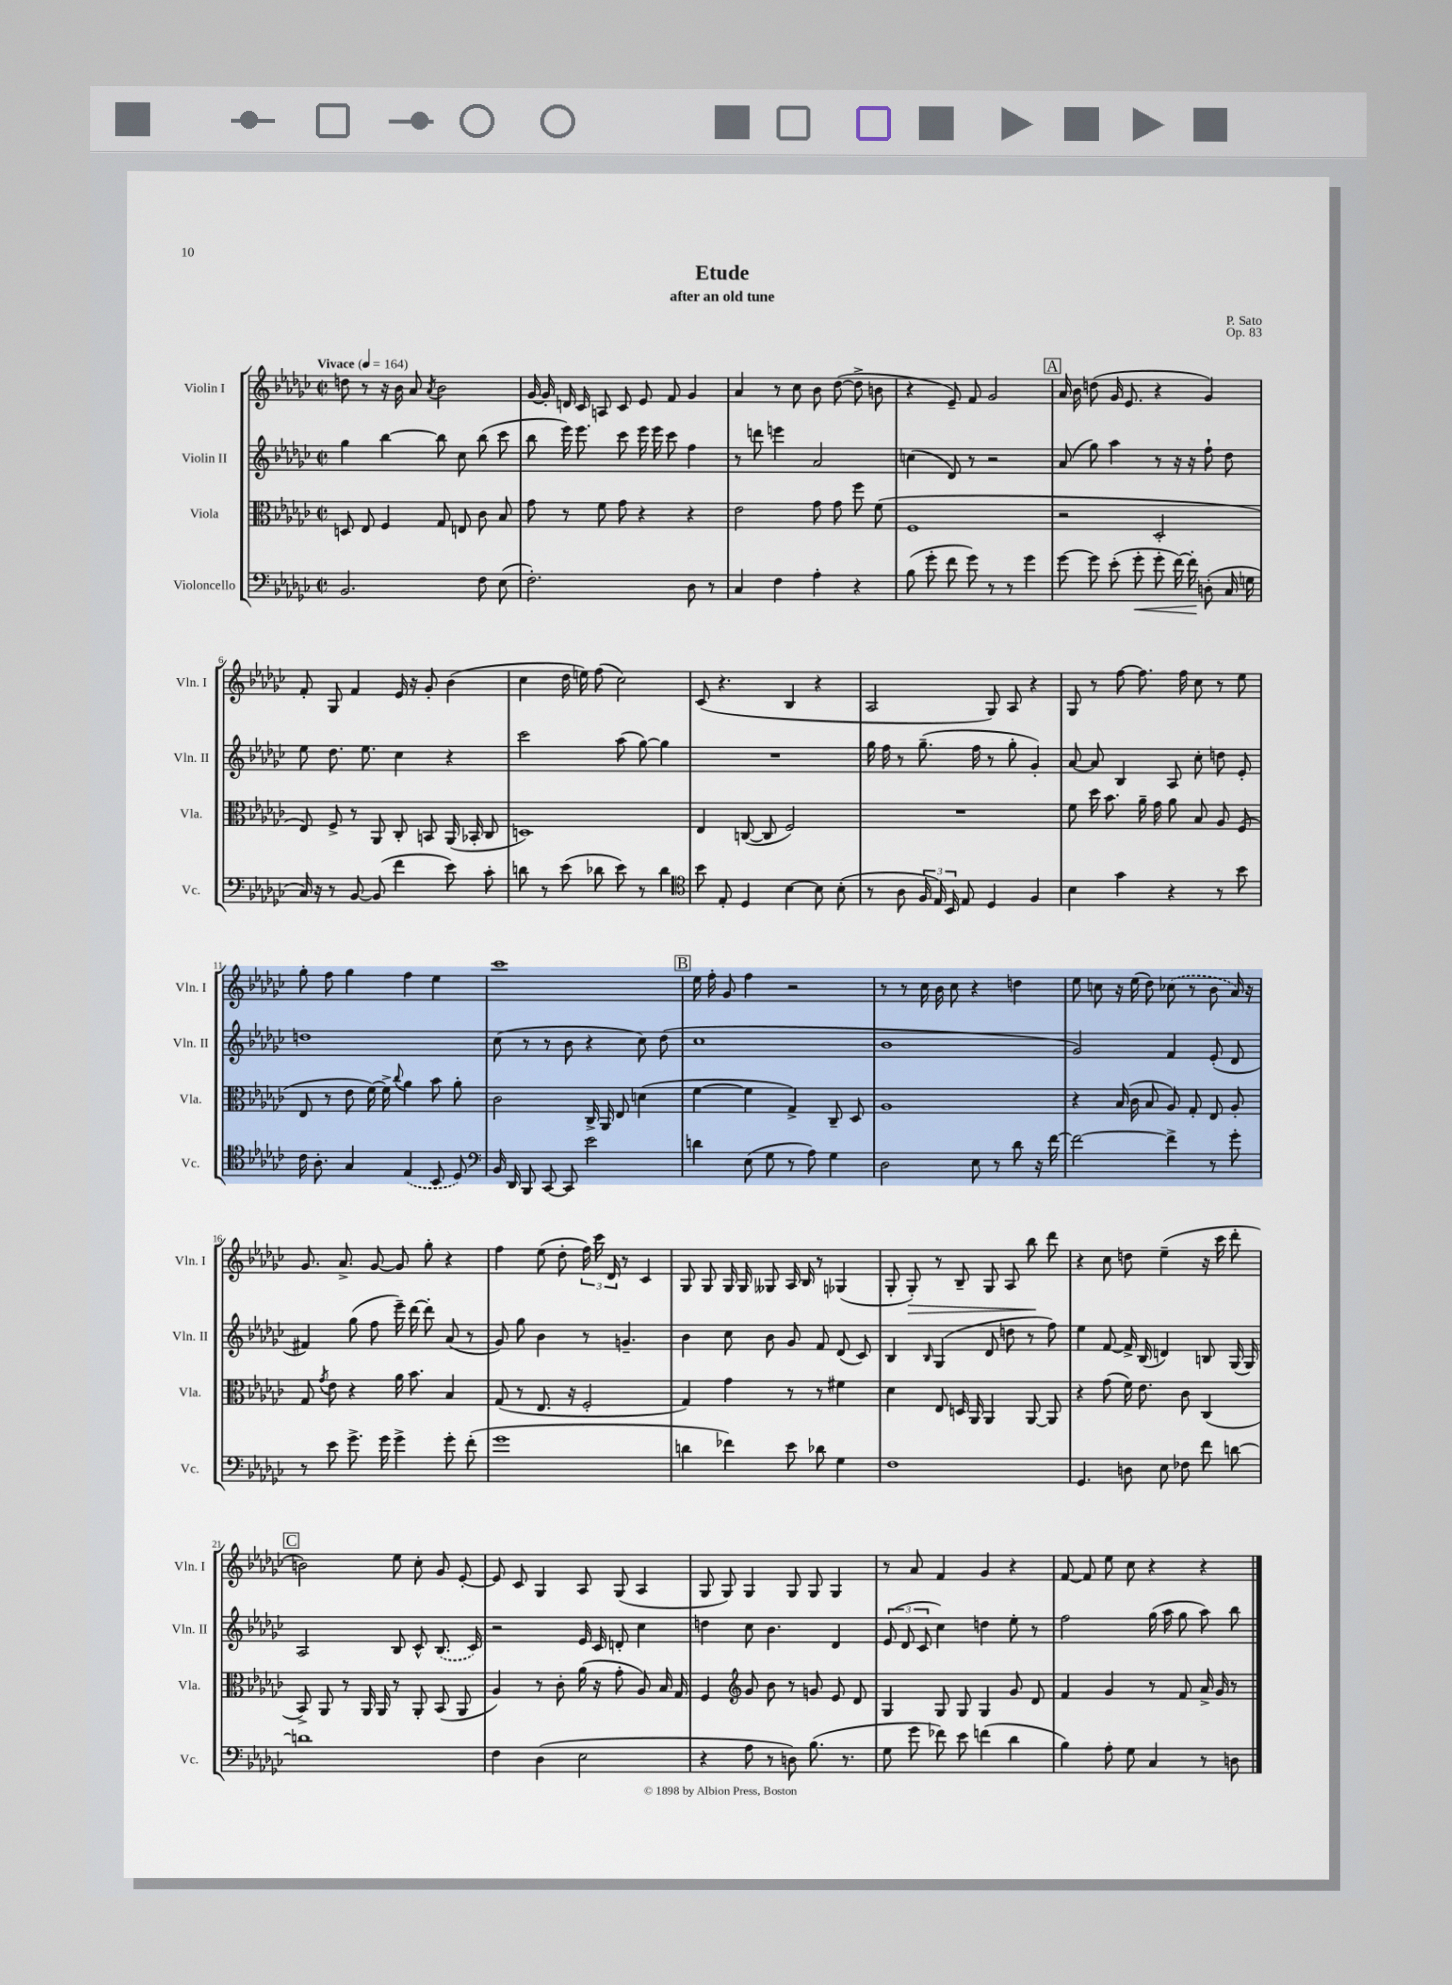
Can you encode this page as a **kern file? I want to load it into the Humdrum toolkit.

**kern	**kern	**kern	**kern
*staff4	*staff3	*staff2	*staff1
*clefF4	*clefC3	*clefG2	*clefG2
*k[b-e-a-d-g-c-]	*k[b-e-a-d-g-c-]	*k[b-e-a-d-g-c-]	*k[b-e-a-d-g-c-]
*M2/2	*M2/2	*M2/2	*M2/2
*met(c|)	*met(c|)	*met(c|)	*met(c|)
*MM164	*MM164	*MM164	*MM164
2.BB-	8D	4gg-	8dd
.	8E-	.	8r
.	4F	[4bb-	16r
.	.	.	16b-
.	.	.	8a-
.	.	.	8qa-
.	8G-	8bb-]	2b-
.	8E	8cc-	.
8F	8c-	(8bb-	.
(8E-	8B-	8ccc-	.
=	=	=	=
2.F')	8g-	8bb-	[16g-
.	.	.	16g-']
.	8r	16eee-)	16d
.	.	8.eee-	16c-
.	8f	.	8A
.	8g-	8ccc-	8c-
.	4r	16eee-	8e-
.	.	16eee-	.
.	.	8ccc-	8f
8D-	4r	4ff	4g-
8r	.	.	.
=	=	=	=
4C-	2e-	8r	4a-
.	.	8ddd	.
4F	.	4eee	8r
.	.	.	8cc-
4A-'	8g-	2a-	8b-
.	8g-	.	([8dd-
4r	8ff	.	8dd-^]
.	(8f	.	8b
=	=	=	=
(8B-	1F	(4cc	4r
8g-'	.	.	.
8f	.	8d-)	8e-~)
8g-)	.	8r	8f
8r	.	2r	2g-
8r	.	.	.
4g-	.	.	.
=	=	=	=
[8g-	2r	(8a-	16a-
.	.	.	16b-
8g-]	.	8gg-)	(8dd
(8e-'	.	4aa-	16g-
.	.	.	8.e-
8g-'	.	.	.
8g-'	2D-'	8r	4r
[16f)	.	16r	.
16f']	.	16r	.
(8D'	.	8ff`	4g-)
16C-	.	8dd-	.
16G	.	.	.
=	=	=	=
16C-)	8E-)	8ee-	8f'
16r	.	.	.
8r	8F^	8.dd-	8G-
[8BB-	8r	.	4f
.	.	8.ee-	.
(8BB-]	8AA-	.	.
4f	8C-'	4cc-	16e-
.	.	.	16r
.	8BB	.	8g-'
8e-)	(16AA-	4r	(4b-
.	16BB-'	.	.
8c-'	8C-	.	.
=	=	=	=
8d	1D)	2ccc-	4cc-
8r	.	.	.
(8e-	.	.	16dd-
.	.	.	16ee)
8d-	.	.	(8ff
8e-)	.	(8aa-	2cc-)
8r	.	[8gg-)	.
4d-	.	4gg-]	.
=	=	=	=
*clefC4	*	*	*
8b-	4E-	1r	(8c-
8E-'	.	.	4.r
4D-	([8C	.	.
.	8C]	.	.
[4B-	2F)	.	4B-
8B-]	.	.	4r
(8B-'	.	.	.
=	=	=	=
8r	1r	16gg-	2A-
.	.	16ff	.
8A-	.	8r	.
24F	.	(8.gg-~	.
24E-)	.	.	.
24BB-	.	.	.
8E-	.	.	.
.	.	16ff	.
4D-	.	8r	8G-)
.	.	8gg-'	8A-
4F	.	4g-')	4r
=	=	=	=
4B-	8f	[8a-	8G-
.	16dd-	8a-]	8r
.	8.b-	.	.
4g-	.	4B-	[8ff
.	16a-~	.	8.ff]
.	16g-	.	.
4r	8a-	8A-	.
.	.	.	16ff
.	8B-	8cc-'	8cc-
8r	8A-	8dd	8r
8b-	(8F	8e-'	8ee-
=	=	=	=
16c-	8E-	1dd	8gg-'
8.A-'	.	.	.
.	8r	.	8ff
4G-	8e-	.	4gg-
.	[16f)	.	.
.	16f^]	.	.
.	8qqcc-	.	.
(4E-	4a-	.	4ff
8BB-	8b-	.	4ee-
8D-)	8a-'	.	.
=	=	=	=
*clefF4	*	*	*
16BB-	2c-	(8cc-	1ccc-
16DD-	.	.	.
8BBB-	.	8r	.
[8CC-	.	8r	.
8CC-]	.	8b-	.
2e-	16C-^	4r	.
.	16AA-	.	.
.	8E-	.	.
.	(4d	8cc-)	.
.	.	(8dd-	.
=	=	=	=
4d	[4f	1cc-	16ee-
.	.	.	16ff'
.	.	.	8g-
(8E-	4f]	.	4ff
8G-	.	.	.
8r	4G-^)	.	2r
8A-)	.	.	.
4G-	8C-~	.	.
.	8D-	.	.
=	=	=	=
2D-	1A-	1b-	8r
.	.	.	8r
.	.	.	16cc-
.	.	.	16b-
.	.	.	8cc-
8E-	.	.	4r
8r	.	.	.
8d-	.	.	4dd
16r	.	.	.
[16f	.	.	.
=	=	=	=
2f_	4r	2g-)	8ee-
.	.	.	8cc
.	(16B-	.	16r
.	16c-	.	(16ee-
.	8B-	.	8dd-)
4f^]	8A-)	4f	(8cc-
.	8G-'	.	8r
8r	8E-	(8e-'	8b-
8g-'	8A-'	8d-	16a-)
.	.	.	16r
=	=	=	=
8r	8G-	4f#)	8.g-
.	8qg-	.	.
8e-	8e-	.	.
.	.	.	8.a-^
8.g-^	4r	(8gg-	.
.	.	8ff	[8g-
16g-	.	.	.
4g-^	16a-	16eee-~)	8g-]
.	8.b-	[16ddd-	.
.	.	8ddd-']	8gg-'
8g-'	4B-	(8a-	4r
(8f'	.	8r	.
=	=	=	=
1g-	(8G-	8g-)	4ff
.	8r	8gg-	.
.	8.E-	4b-	(8ee-
.	.	.	8dd-'
.	16r	.	.
.	2F'	8r	24ff)
.	.	.	24ccc-
.	.	.	24d-
.	.	4.g~	8r
.	.	.	4c-
=	=	=	=
4d	4G-)	4b-	8G-
.	.	.	8G-
4f-)	4g-	8cc-	16G-
.	.	.	16G-
.	.	8b-	8G--
8e-	8r	8g-	16A-
.	.	.	16B-
8d-	8r	8f	8r
4G-	4f#	(8d-	(4G-
.	.	8c-)	.
=	=	=	=
1F	4d-	4B-	8G-'
.	.	.	8G-')
.	.	16qqB-	.
.	8E-	(4G-	8r
.	16D	.	8B-~
.	16AA-	.	.
.	4AA-	8d-	8G-
.	.	8dd	8A-
.	[8AA-	8r	8bb-
.	8AA-]	8ff)	8ddd-
=	=	=	=
4.GG-	4r	4ee-	4r
.	(8g-	[8f	8cc-
8D	16f)	16f^]	8dd
.	8.e-	(16B-	.
8E-	.	4d)	(4ee-~
8F-	8c-	.	.
8f	(4C-	8B	16r
.	.	.	16ccc-
[8d	.	(16G-	8ddd-'
.	.	16G-)	.
=	=	=	=
1d]	8BB-^)	2A-	2b)
.	8AA-	.	.
.	8r	.	.
.	16AA-	.	.
.	16AA-	.	.
.	8r	8B-	8ee-
.	8AA-'	8c-^^	8cc-'
.	(8BB-	(8.B-	8g-
.	8AA-	.	[8e-'
.	.	16c-)	.
=	=	=	=
4F	4A-)	2r	8e-]
.	.	.	8c-
(4D-	8r	.	4G-
.	8c-'	.	.
2E-	(16a-	16e-	8A-
.	16r	16c-	.
.	8g-'	8d'	(8G-
.	8A-)	4cc-	4A-
.	16B-	.	.
.	16G-	.	.
=	=	=	=
4r	4F	4dd	8G-
.	.	.	8G-)
*	*clefG2	*	*
8A-	8g-	8cc-	4G-
8r	8b-	4.b-	.
8D)	8r	.	8G-
(8.B-	8g	.	8G-
.	8e-	4d-	4G-
8.r	.	.	.
.	8d-	.	.
=	=	=	=
8G-	4G-	(12e-	8r
.	.	12d-	.
8g-	.	.	8a-
.	.	12c-	.
8f-)	8G-	4cc-)	4f
8e-	8G-	.	.
(4f	4G-	4dd	4g-
4d-	8g-	8ee-'	4r
.	8d-	8r	.
=	=	=	=
4B-)	4f	2ff	[8f
.	.	.	8f]
8A-'	4g-	.	8ee-
8G-	.	.	8cc-
4C-	8r	(16gg-	4r
.	.	16aa-	.
.	8f	8gg-	.
8r	16a-^	8aa-)	4r
.	16g-	.	.
8D	8r	8bb-	.
==	==	==	==
*-	*-	*-	*-
